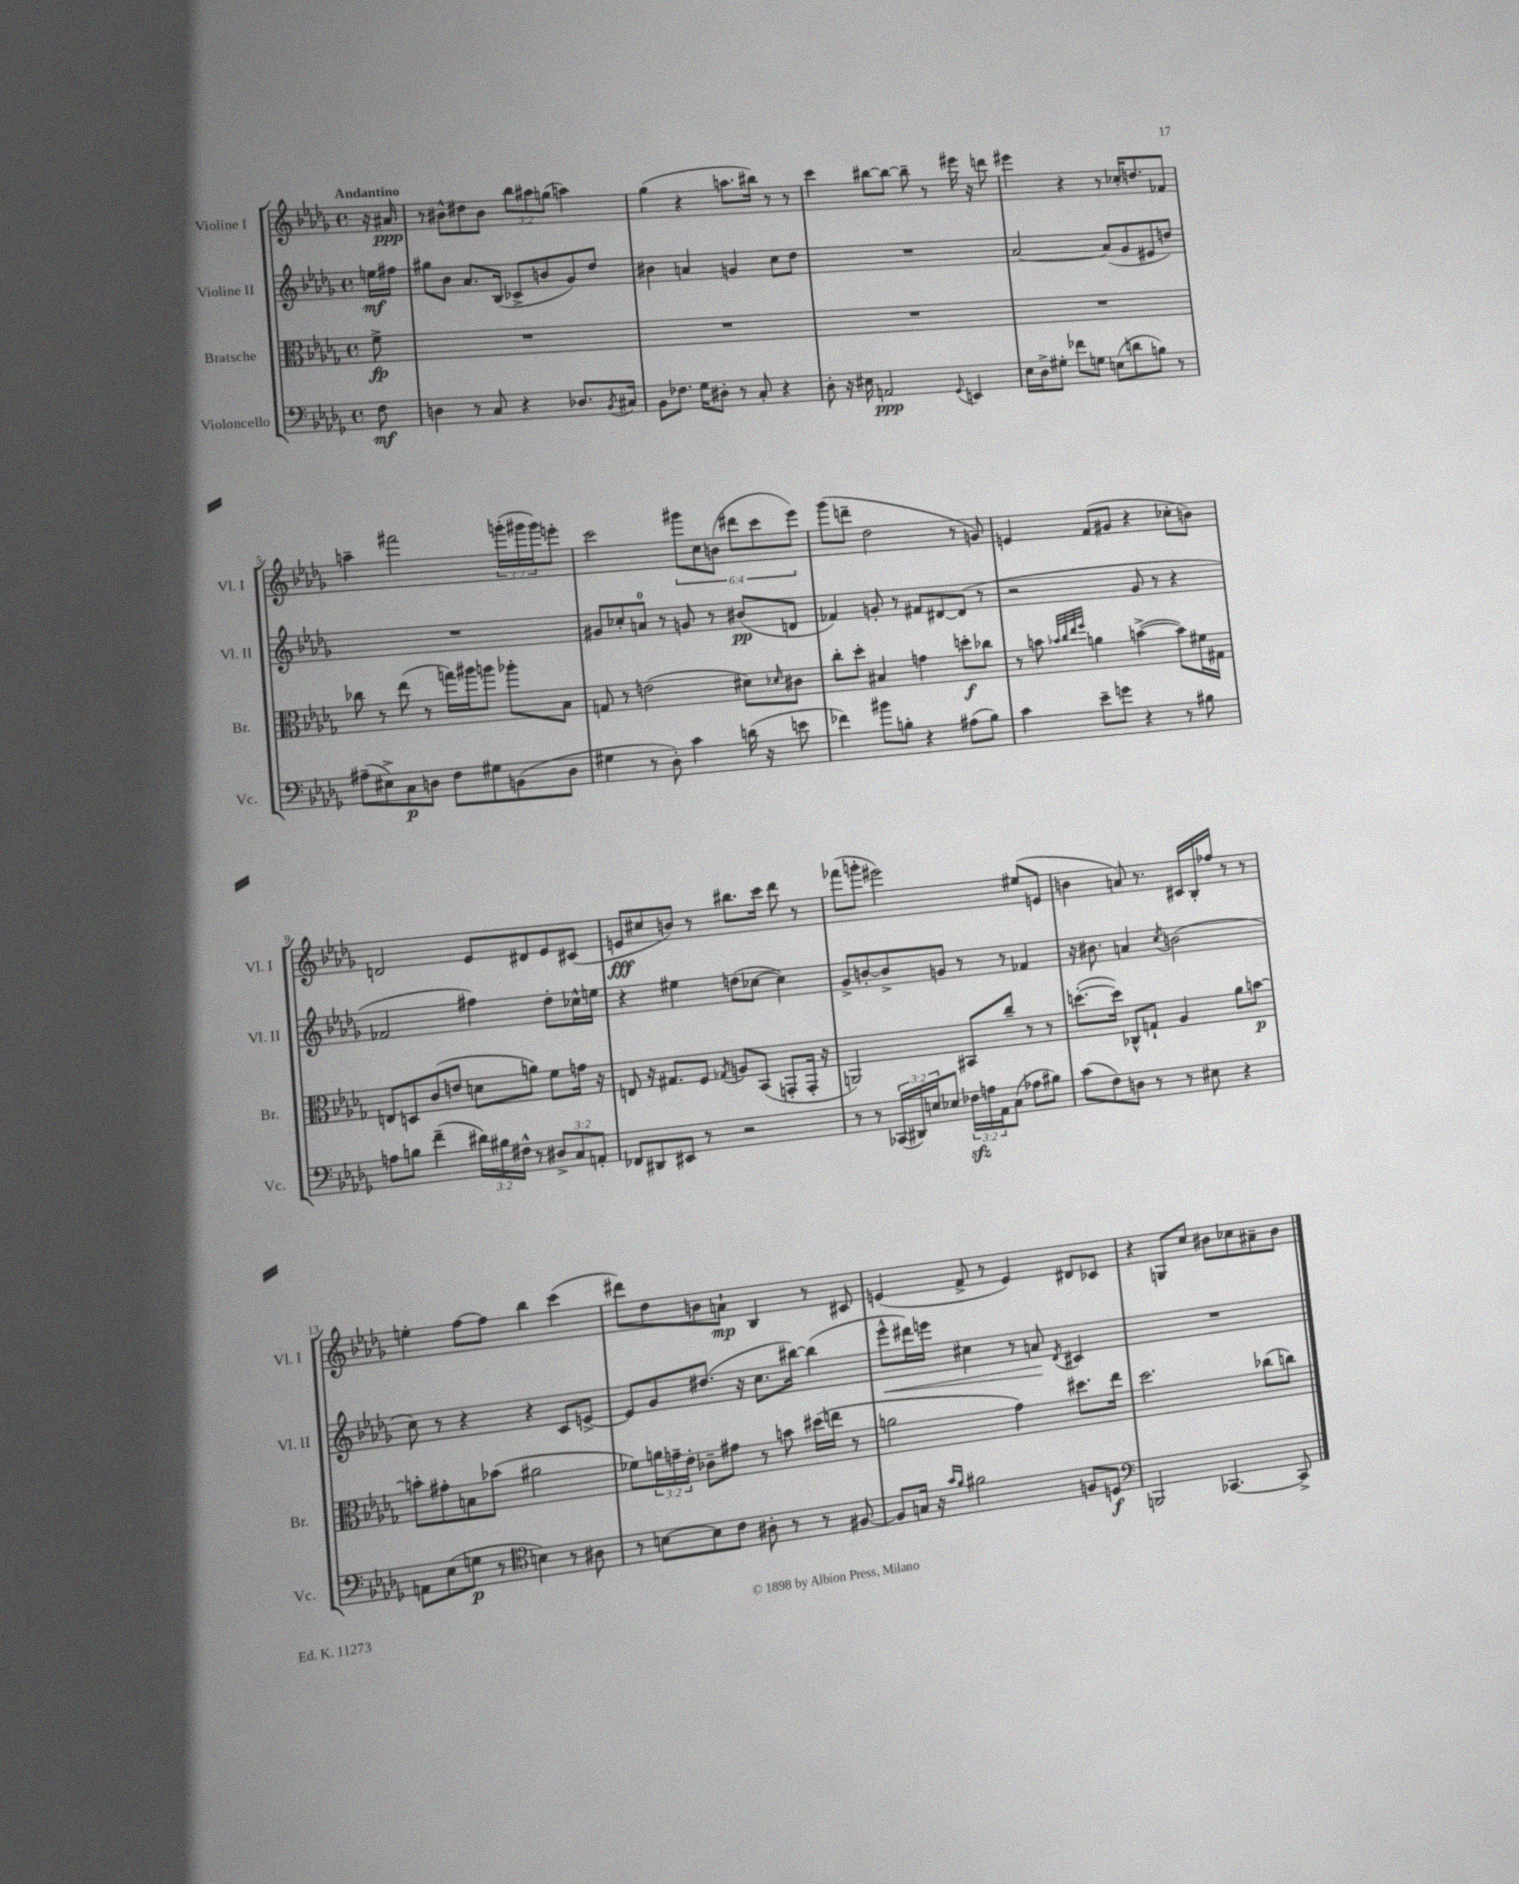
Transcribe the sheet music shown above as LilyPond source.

<<
\new StaffGroup <<
\new Staff = "s0" \with { instrumentName = "Violine I" shortInstrumentName = "Vl. I" } {
    \clef treble \key des \major \defaultTimeSignature \time 4/4 \override Staff.TupletNumber.text = #tuplet-number::calc-fraction-text \partial 8 \tempo "Andantino"
    r16 ais'16\ppp |
    r8 bis'8-^ dis''8 bis'8 \tuplet 3/2 { bes''8 ais''8 g''8( } a''4) |
    ges''4( r4 a''8. bis''16) r8 r8 |
    c'''4 bis''8~ bis''8~ bis''8-- r8 eis'''16 r16 d'''8 |
    eis'''4 r4 r8 ces''16-. d''8. fes'8 |
    a''4-- fis'''2 \tuplet 3/2 { g'''16-.( gis'''16 gis'''16) } e'''8-. |
    c'''2 \tuplet 6/4 { gis'''8 c''8 b'8( dis'''8 c'''8 ees'''8) } |
    ges'''8( d'''8-- des''2 r8 g'8) |
    e'4 f'8( gis'8 r4 ces''8-. b'8) |
    d'2 ees'8 dis'8 ees'8 cis'8( |
    e'8\fff cis''8 b'8) r8 bis''8. c'''16 des'''8 r8 |
    fes'''8( g'''8-. eis'''2) eis''8( e'8 |
    b'4 a'8) r8. cis'16 bes16-. fes''16 r8 r8 |
    e''4-. f''8~ f''8 bes''4 c'''4( |
    dis'''8) des''8 b'8 a'8-!\mp bes4 r8 cis'8 |
    e'4( f'8-> r8 e'4) dis'8 ces'8 |
    r4 g8 c''8 bis'8 ces''8 ais'8-- bis'8 \bar "|." |
}
\new Staff = "s1" \with { instrumentName = "Violine II" shortInstrumentName = "Vl. II" } {
    \clef treble \key des \major \defaultTimeSignature \time 4/4 \partial 8
    e''16\mf fis''16 |
    gis''8 bes'8 aes'8. bes16( ces'8-> b'8 ges'8) des''8 |
    bis'4 a'4 g'4 c''8 des''8 |
    R1 |
    aes'2~ aes'8( ges'8 eis'8 d''8) |
    R1 |
    gis'8 ces''8-. a'8-0 r8 g'8 r8 bis'8\pp( d'8 |
    fes'4) g'8-. r8 fis'8 dis'8~ dis'8( r8 |
    r2 ges'8 r8 r4 |
    fes'2 fis''4) des''8-. ces''16-^ e''16 |
    r4 eis''4 d''8( ces''8~ ces''4) |
    ges'8-> b'8~-. b'8-> g'8 r8 r8 fes'4 |
    r16 bis'8. a'4 \acciaccatura { c''8 } b'2( |
    c''8) r8 r4 r4 c'8 e'8~-> |
    e'8 ges'8 dis''8.( r16 c''8. bis''16~) bis''4( |
    ees'''8-^\< dis'''16) e'''16 cis''4 r8 a'8\! \acciaccatura { des'8 } cis'4 |
    R1 \bar "|." |
}
\new Staff = "s2" \with { instrumentName = "Bratsche" shortInstrumentName = "Br." } {
    \clef alto \key des \major \defaultTimeSignature \time 4/4 \override Staff.TupletNumber.text = #tuplet-number::calc-fraction-text \partial 8
    f'8->\fp |
    R1 |
    R1 |
    R1 |
    R1 |
    ces''8 r8 ees''8( r8 g''16) ais''16 a''8 aes''8-. bes8 |
    g8 r8 e'2( dis'8) \grace { des'16 } cis'8 |
    c''8-. des''8-. bis4 g'4 d''8-.\f ces''8 |
    r8 b'8 \grace { bes'32 c''32 ees''32 f''32 } a'4 b'4~->( b'8) fis'16 gis16 |
    e8 d8 c'8( e'8 d'8 a'8) f'8 g'16 r16 |
    e8 r16 gis8. f8 \acciaccatura { ges8 } a8 bes,8( g,8-. g,16-. r16 |
    a,2) bis,8 c''8-- r8 r8 |
    d''8.~-.( d''16) ces8-^ g8-! aes4 aes'8 b'8~\p |
    b'8-. gis'8-. b8 bes'8( ais'2 |
    fes'8) \tuplet 3/2 { a'16 g'16-- ees'16-. } ces'8-- gis'8 r8 b'8 dis''16( e''16 r8 |
    a'2 ges'4) dis''8. ees''16 |
    des''2. ces''8( c''8) \bar "|." |
}
\new Staff = "s3" \with { instrumentName = "Violoncello" shortInstrumentName = "Vc." } {
    \clef bass \key des \major \defaultTimeSignature \time 4/4 \override Staff.TupletNumber.text = #tuplet-number::calc-fraction-text \partial 8
    f8\mf |
    d4 r8 c8 r4 des8. \acciaccatura { bes,8 } cis16 |
    bes,8 fes8. ges16 dis8-. r8 c8-. r4 |
    des8-. r16 eis16 a,2\ppp \appoggiatura { ges,8 } e,4 |
    ees16 des16-> gis8-. fes'8 g8 e8( d'8 b8) r8 |
    ais8--( eis8->) c8\p d8 f8 gis8 b,8( d8 |
    gis4 r8 des8-.) c'4 d'16( r16 e'8 |
    fes'4) bis'8 b8-. r4 ais8( b8) |
    c'4 ees'8-- g'8 r4 r8 bis8 |
    a8 b8 f'4--( \tuplet 3/2 { dis'16) bis16 fis16-^ } r8 \tuplet 3/2 { dis8-> c8 a,8-. } |
    fes,8 dis,8 eis,8 r8 r2 |
    r8 r8 \tuplet 3/2 { ces,16( dis,16) e16 } ees8 \tuplet 3/2 { fes16\sfz a16 aes,16 } c8( aes8 bis8) |
    c'8( f8) d8 r8 r8 eis8 r4 |
    a,8 ees8( g8\p r8 \clef tenor b4) r8 ais8 |
    r8 b8~ b8 c'8 ais8-. r8 r8 fis8~ |
    fis8 g16 r16 \grace { ges'16 f'16 } fis'2 f8 d8\f |
    \clef bass b,,2 ces,4.~ ces,8-> \bar "|." |
}
>>
>>
